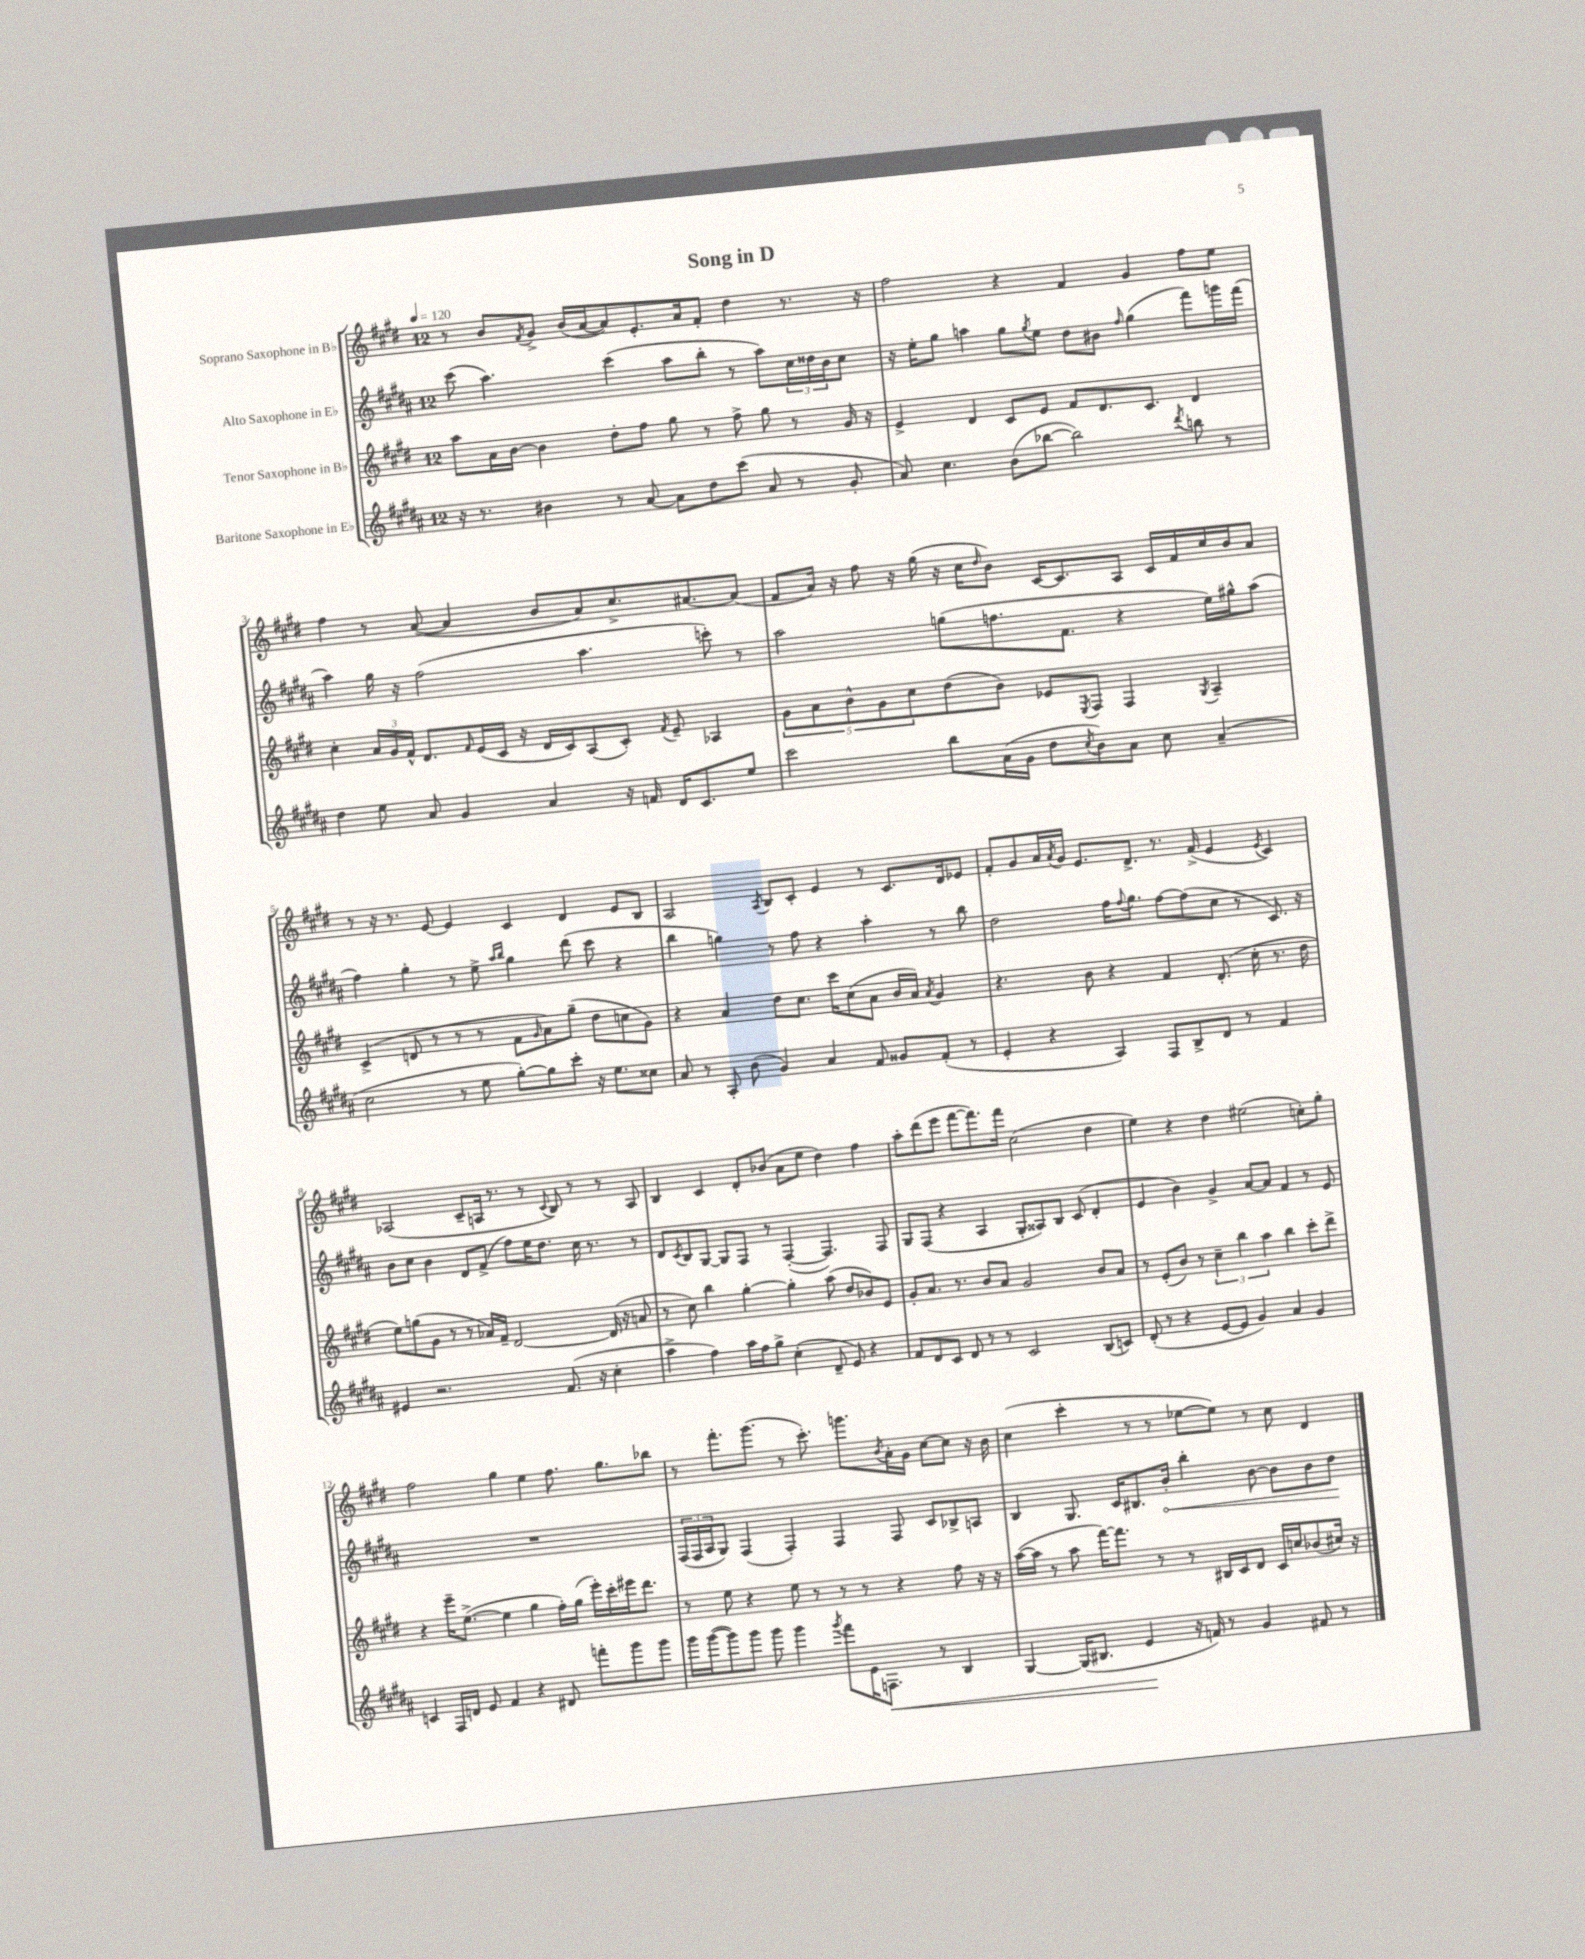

**kern	**kern	**kern	**kern
*staff4	*staff3	*staff2	*staff1
*clefG2	*clefG2	*clefG2	*clefG2
*k[f#c#g#d#a#]	*k[f#c#g#d#]	*k[f#c#g#d#a#]	*k[f#c#g#d#]
*M12/8	*M12/8	*M12/8	*M12/8
*MM120	*MM120	*MM120	*MM120
16r	8aa	(8ccc#	8r
8.r	.	.	.
.	16a	4.aa#)	8b
.	[16b	.	.
.	.	.	8qf#
4b#	4b]	.	8g#^
.	.	.	(16b
.	.	.	[16a
8r	8dd#'	(4ccc#	8a])
[8a#	8ff#	.	8.e'
8a#]	8gg#	8aa#	.
.	.	.	16a
8dd#	8r	8bb'	8f#'
(8ccc#	8ff#^	8r	4dd#
8a#	8gg#	8aa#)	.
8r	8r	24cc#	8.r
.	.	24dd##	.
.	.	24b	.
8g#'	16g#	8cc#	.
.	16r	.	16r
=	=	=	=
8a#)	4e^	16r	2ff#
.	.	16ee'	.
4.cc#	.	8gg#	.
.	4d#	4aa	.
(8b	8c#	8gg#	4r
.	.	8qgg#	.
[8bb-	8e	8ee	.
2bb-])	8f#	8dd#	4f#
.	8.d#	8b#	.
.	.	16qqff#	.
.	.	(4gg#	4g#
.	8.c#	.	.
8qddd#	.	.	.
8bb	4d#	8fff#)	8ff#
8r	.	16ggg	8ee
.	.	(16fff#	.
=	=	=	=
4dd#	4cc#'	4aa#)	4ff#
8ee	24a	16gg#	8r
.	24g#	.	.
.	.	16r	.
.	24f#^^	.	.
8a#	8.d#	(2ff#	([8a
4g#	.	.	4a]
.	16qqf#	.	.
.	(16e	.	.
.	16c#	.	.
.	16r	.	.
4a#	16d#	.	8b
.	16c#)	.	.
.	(8A	4.aa#	8a)
16r	8c#')	.	8.cc#^
16f	.	.	.
.	8qf#	.	.
16d#	8e~	.	.
8.c#	.	.	[8.a#
.	4A-	8ccc')	.
8ee	.	8r	(8a#]
=	=	=	=
2ccc#	10g#	2aa#	8f#
.	10a	.	.
.	.	.	16a)
.	.	.	16r
.	10b^^	.	.
.	.	.	8ff#
.	10g#	.	.
.	.	.	16r
.	10cc#	.	.
.	.	.	(16gg#
8bb	(8dd#	(8gg	16r
.	.	.	16cc#
.	.	.	16qqdd#
(16a#	8b)	8.ff	8b)
16g#	.	.	.
8dd#	8e-	.	[16c#
.	.	8.f#	8.c#]
8qcc#	8qE	.	.
8b)	8F#	.	.
8a#	4F#	4r	8A
8cc#	.	.	16c#
.	.	.	16f#
.	8qG#	.	.
(4a#~	4A~	16ee)	16cc#
.	.	16gg#^^	16b
.	.	(8aa#	8a
=	=	=	=
2cc#	(4c#^	4ff#)	8r
.	.	.	16r
.	.	.	8.r
.	8d	4gg#'	.
.	8r	.	[8e
8r	8r	8r	4e]
8ee	8r	8ee^	.
.	.	16qqaa#	.
.	.	16qqbb	.
[8gg#')	8f#	4gg#	4c#
.	16qqg#	.	.
8gg#]	8a)	.	.
8ccc#'	(8gg#~	(8ddd#	4d#
16r	8dd#	8ccc#	.
8.ee	.	.	.
.	8cc	4r	8e
8cc##	8g#)	.	8B
=	=	=	=
8a#	4r	4bb	2A
8r	.	.	.
8A#'	4a	4gg)	.
(8b	.	.	.
.	.	.	8qA
4g#)	8dd#	8r	8B
.	8.cc#	8ff#	8c#'
4a#	.	4r	4e
.	16ccc#	.	.
.	(8cc#	.	.
8f#	8a	4aa#'	8r
8g##	16b	.	8.c#
.	16a)	.	.
.	8qa	.	.
(8f#'	4g#	8r	.
.	.	.	16d#
8r	.	8bb	8e-
=	=	=	=
4e'	4.r	2dd#	8f#'
.	.	.	8g#
4r	.	.	16a
.	.	.	8qa
.	.	.	16g#
.	8b	.	8.e
4A#)	4r	16ff#	.
.	.	8qqff#	.
.	.	8.gg#	8.d#^
8F#	4f#	[8ff#	8.r
8B^	.	(8ff#]	.
.	.	.	(16f#^
8d#	(8.d#'	8cc#	4e
8r	.	8r	.
.	16cc#'	.	.
.	.	.	8qe
4f#	8.r	8.c#)	4c#)
.	16dd#	16r	.
=	=	=	=
4e#	8ee)	8b	(2A-
.	(8gg	8cc#	.
2.r	8g#	4b	.
.	8r	.	.
.	8r	8d#	8c#~
.	16a-)	(8f#^	16A
.	16f#~	.	8.r
.	[2d#	8ff#)	.
.	.	16ee	8r
.	.	8.dd#	.
.	.	.	8qqc#
(8.f#	.	.	8B)
.	.	16cc#	8r
16r	.	8.r	.
4cc#'	(16d#]	.	8r
.	16r	.	.
.	8a	8r	8A
=	=	=	=
4aa#^	8r	8d#	4B
.	.	8qc#	.
.	8cc#)	8B	.
4ff#)	4bb	[8G#	4c#
.	.	8G#]	.
16aa#	[4gg#'	8F#	8d#'
16ff#	.	.	.
8gg#^	.	8r	(8b-
(4cc#'	4gg#']	([4F#'	8a
.	.	.	8ee
8d#~	(8aa	4.F#])	4dd#)
8e)	8dd#	.	.
4r	8b-)	.	4ff#
.	8e	8F#	.
=	=	=	=
8f#	8g#'	8G#	8aa'
8d#	8.a	(8F#	(8ddd#
8c#	.	4r	8eee
.	8.r	.	.
8d#	.	.	[8fff#
8r	8b	4A#	8.fff#])
8r	8a	.	.
.	.	.	16fff#
2c#	2g#	8G#'	(2cc#
.	.	8A##)	.
.	.	8B	.
.	.	(8c#	.
(8B	8b	4d#'	4dd#
8c)	8a	.	.
=	=	=	=
(8d#'	8r	4e	4ee)
8r	(8e'	.	.
4r	8b)	4b)	4r
.	8r	.	.
[8e	6cc#~	4g#^	4dd#
8e]	.	.	.
.	6bb	.	.
4g#)	.	[8a#	(2ee#
.	6aa	.	.
.	.	8a#]	.
4a#	4bb	4f#	.
4g#	8ccc#'	8r	8cc')
.	8ddd#^	8e	8gg#'
=	=	=	=
4c	4r	1.r	2ff#
16F#	16eee~	.	.
16d	([8.ee^	.	.
8e	.	.	.
4f#	4ee]	.	4gg#
4r	4gg#	.	4ee
8d#	16ff#')	.	8.ff#
.	(16gg#	.	.
8fff'	16eee')	.	.
.	16ccc#'	.	8.gg#
8ggg#	16eee#	.	.
.	8.ddd#	.	.
8ggg#	.	.	8bb-
=	=	=	=
16ggg#	8r	(24F#	8r
.	.	24F#	.
([16ggg#	.	.	.
.	.	24A#	.
8ggg#])	8ee	8G#)	8.fff#'
8ggg#	4r	(4F#	.
.	.	.	(8.ggg#
8ggg#	.	.	.
4ggg#	8ee	4F#')	8r
.	8r	.	8.ccc#')
8qggg#	.	.	.
8fff#	8r	4F#	.
.	.	.	8.ggg
16e	8r	.	.
8.F	.	.	.
.	.	.	8qb
.	4r	8F#	16a'
.	.	.	16g#
8r	.	8c#	[8cc#
4B	8ff#	8B-^	8cc#]
.	16r	8A	16r
.	16r	.	16b
=	=	=	=
[4G#	([16aa	4B	(4cc#
.	16aa]	.	.
.	8r	.	.
(16G#]	8aa	8.G#	4ccc#'
8.B#	.	.	.
.	[16fff#)	.	.
.	8.fff#]	16c#	.
4e	.	8.B#	8r
.	8r	.	8r
.	.	16b'	.
16r	8r	4bb'	[8ee-
16f)	.	.	.
8r	16B#	.	8ee-])
.	16c#	.	.
4g#	8d#	[8b	8r
.	16c#	8b]	8cc#
.	16cc	.	.
8f#	(8b-	8b	4d#
8r	16cc#)	8dd#	.
.	16r	.	.
==	==	==	==
*-	*-	*-	*-
